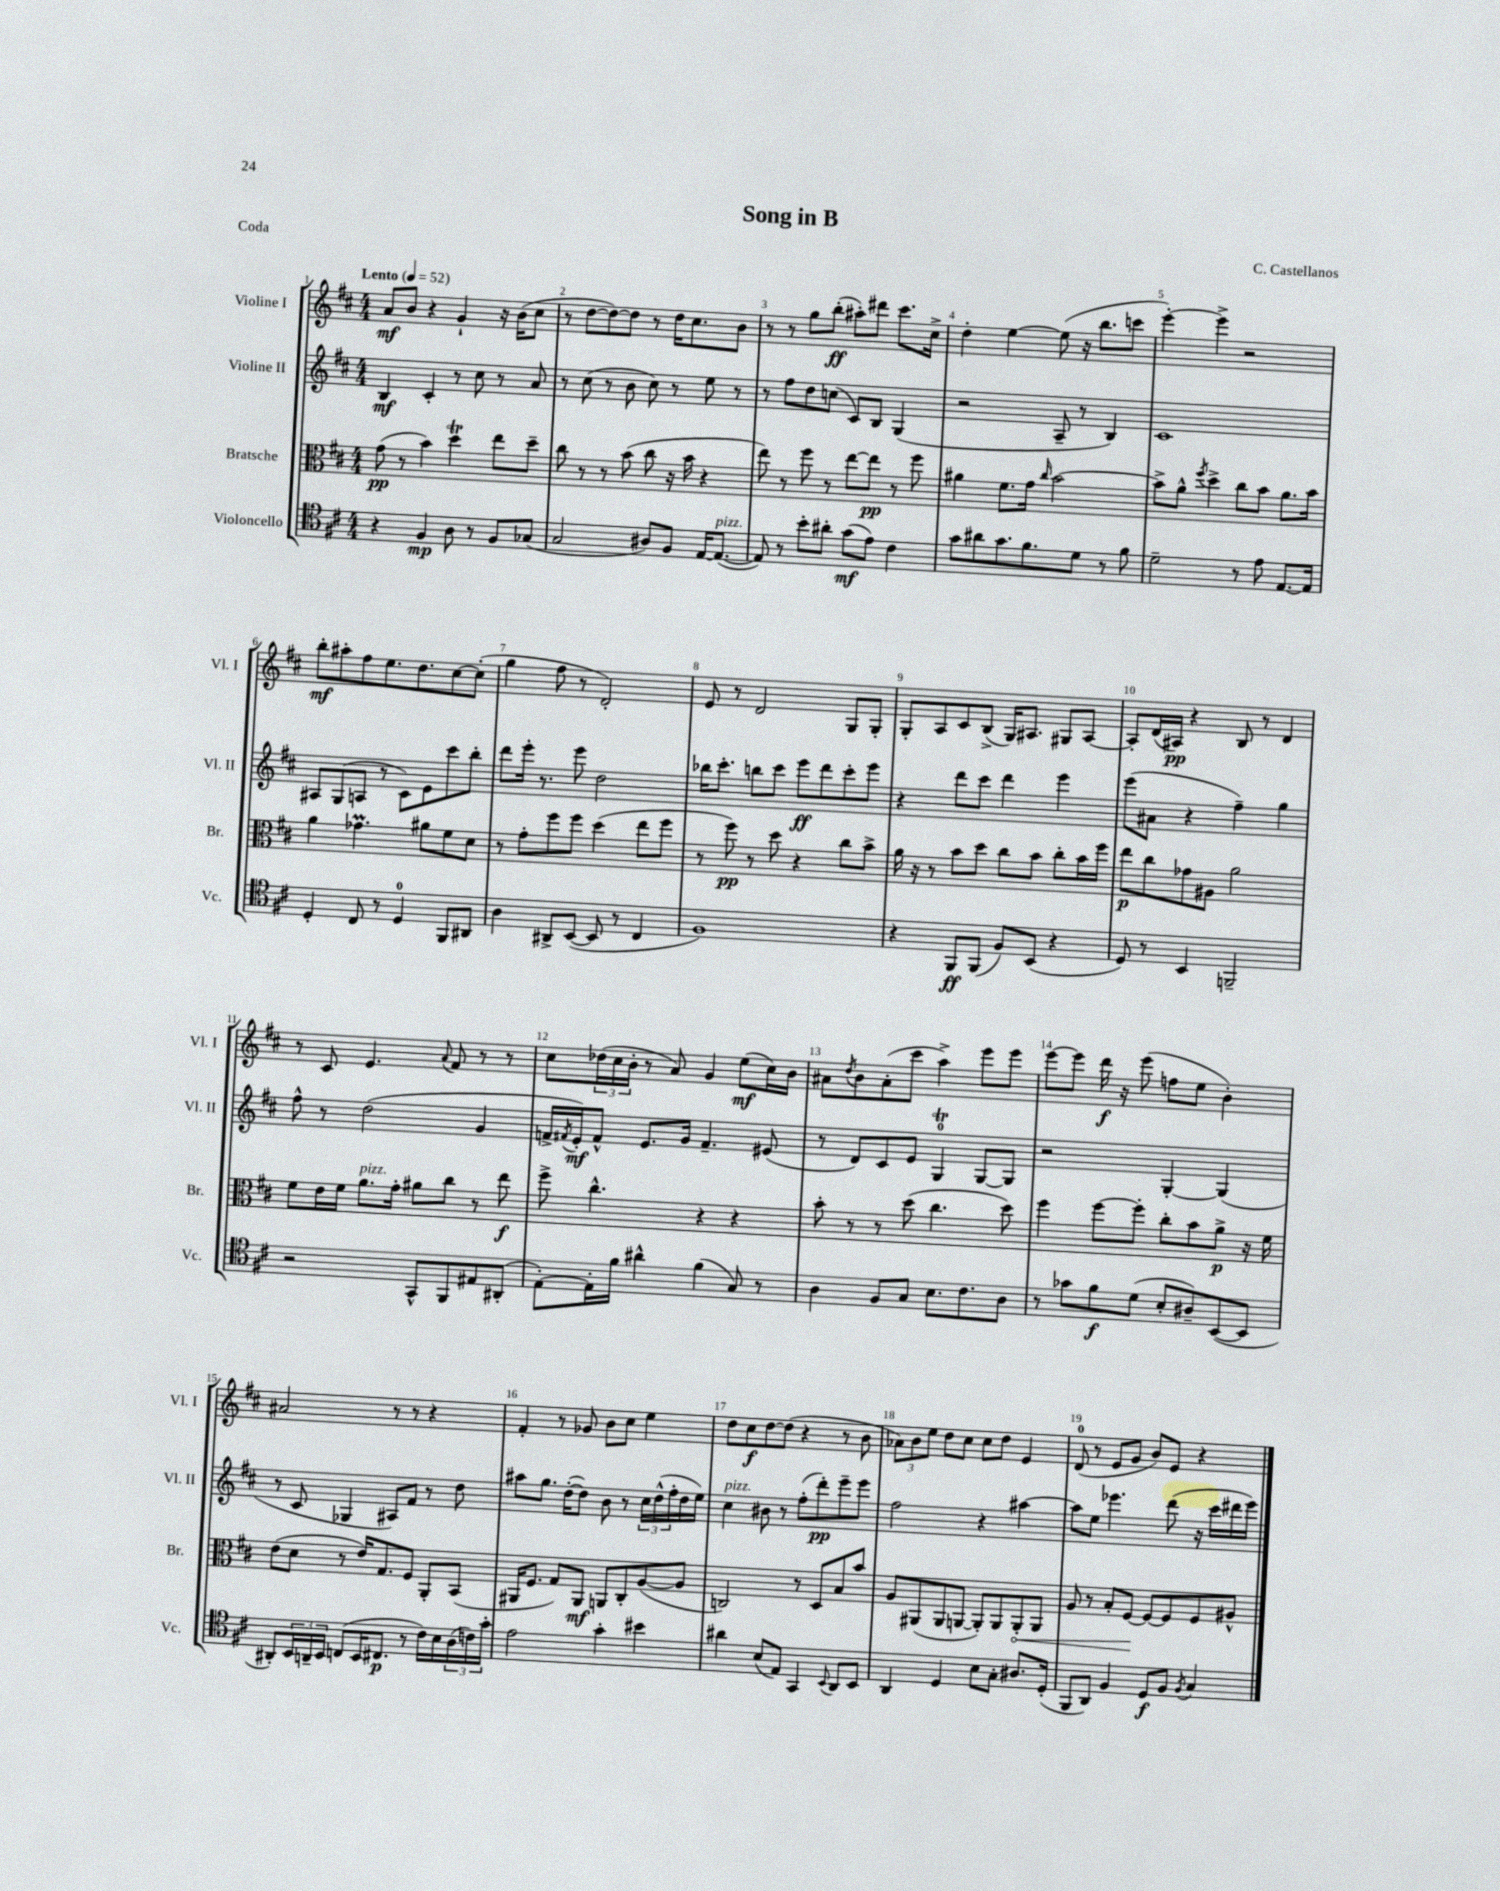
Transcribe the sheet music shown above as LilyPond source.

\header { title = "Song in B" composer = "C. Castellanos" piece = "Coda" }
<<
\new StaffGroup <<
\new Staff = "s0" \with { instrumentName = "Violine I" shortInstrumentName = "Vl. I" } {
    \clef treble \key d \major \numericTimeSignature \time 4/4 \tempo "Lento" 4 = 52
    a'8\mf b'8 r4 g'4-! r16 b'16( cis''8 |
    r8 d''8~ d''8~) d''8 r8 d''16 cis''8. b'8 |
    r8 r8 g''8 b''8-.\ff( ais''8-.) dis'''8 cis'''8. cis''16-> |
    d''4-. e''4~ e''8( r16 b''8. c'''8 |
    e'''4~-.) e'''4-> r2 |
    b''8-.\mf ais''8-. fis''8 e''8. d''8. cis''8~ cis''8-.( |
    g''4 fis''8 r8 d'2-.) |
    e'8 r8 d'2 g8 g8-. |
    g8-. a8 cis'8 b8->( g16) ais8. gis8 ais8~ |
    ais8-. d'16( ais16\pp) r4 b8 r8 d'4 |
    r8 cis'8 e'4. \appoggiatura { a'8 } fis'8 r8 r8 |
    cis''8 \tuplet 3/2 { des''16( cis''16 b'16-. } r8 a'8) g'4 e''8\mf( cis''16) b'16 |
    ais'8 \acciaccatura { d''8 } b'8 ais'8-.( cis'''8 a''4->) e'''8 e'''8 |
    e'''8~ e'''8 d'''16\f r16 e'''8( f''8 e''8 b'4-.) |
    ais'2 r8 r8 r4 |
    fis'4-. r8 ges'8 b'8 cis''8 e''4 |
    d''8 cis''8\f d''8~ d''8( r4 r8 b'8 |
    \tuplet 3/2 { aes'8) b'8 e''8 } d''8 cis''8 cis''8 d''8 e'4 |
    d'8-0( r8 e'8 g'8 b'8) e'8 r4 \bar "|." |
}
\new Staff = "s1" \with { instrumentName = "Violine II" shortInstrumentName = "Vl. II" } {
    \clef treble \key d \major \numericTimeSignature \time 4/4
    b4\mf cis'4-. r8 cis''8 r8 a'8 |
    r8 cis''8( r8 b'8 cis''8) r8 e''8 r8 |
    r8 fis''8 d''8 c''8( cis'8) b8 g4( |
    r2 a8-- r8 b4) |
    cis'1 |
    ais8 g8( a8 r8 cis'8) e'8 cis'''8 b''8-. |
    d'''8 e'''16-. r8. e'''8 d''2 |
    bes''16 cis'''8.-. b''8 cis'''8 e'''8\ff d'''8 cis'''8-. e'''8 |
    r4 d'''8 cis'''8 d'''4 e'''4 |
    e'''8( ais'8 r4 fis''4--) g''4 |
    fis''8-^ r8 d''2( g'4 |
    f'16-> \acciaccatura { fis'8 } e'16-.\mf) fis'8-^ e'8. g'16 fis'4.-- eis'8( |
    r8 d'8) cis'8 e'8 g4-0\trill g8~ g8 |
    r2 g4~-. g4( |
    r8 cis'8 ges4 ais8) fis'8 r8 d''8 |
    ais''8 g''8. d''16~-.( d''8) b'8 r8 \tuplet 3/2 { cis''16 d''16-^( fis''16-. } d''16 e''16) |
    cis''4^\markup { \italic "pizz." } bis'8 r8 fis''8-.( d'''8-.\pp) e'''8-- e'''8 |
    fis''2 r4 ais''4~ |
    ais''8 e''8 ees'''4. d'''8( r16 cis'''16 dis'''16 ees'''16) \bar "|." |
}
\new Staff = "s2" \with { instrumentName = "Bratsche" shortInstrumentName = "Br." } {
    \clef alto \key d \major \numericTimeSignature \time 4/4
    g'8\pp( r8 b'4) d''4\trill e''8 d''8-- |
    cis''8 r8 r8 b'8( cis''8 r16 b'16 r4 |
    e''8) r8 fis''8 r8 e''8~ e''8\pp r8 fis''8 |
    ais'4 fis'8. g'16 \grace { cis''16 } b'2~ |
    b'8-> a'8-^ \acciaccatura { fis''8 } d''4-> cis''8 b'8 a'8. b'16 |
    a'4 ges'4.\prall ais'8 fis'8 d'8 |
    r8 g'8-. fis''8 fis''8 d''4( e''8 fis''8 |
    r8 fis''8\pp) r8 d''8 r4 cis''8 b'8-> |
    a'16 r16 r8 b'8 d''8 cis''8 b'8 cis''8-. b'16 fis''16 |
    e''8\p cis''8 ges'8 ais8 a'2 |
    fis'8 e'16 fis'16 a'8.^\markup { \italic "pizz." } g'16-. ais'8 cis''8 r8 e''8\f |
    fis''8-> cis''4.-^ r4 r4 |
    b'8-. r8 r8 d''8( cis''4. d''8) |
    fis''4 fis''8~ fis''8-. cis''8-. b'8 a'8->\p r16 fis'16 |
    e'8( d'8 r8 e'16) g8. fis8 a,8-. b,8( |
    ais,16 fis8. g8) ais,8\mf a,8 cis8-. a8~( a8 |
    c2) r8 d8 b8 b'8 |
    a8 ais,8( ais,8 a,8~ a,8-.) a,8 \once \override Hairpin.circled-tip = ##t a,8-.\< a,8 |
    a8 r8 b8-. fis8~\! fis8~ fis8 fis8 ais8-^ \bar "|." |
}
\new Staff = "s3" \with { instrumentName = "Violoncello" shortInstrumentName = "Vc." } {
    \clef tenor \key d \major \numericTimeSignature \time 4/4
    r4 fis4\mp a8 r8 fis8 ges8( |
    g2 ais8) fis8 e16~ e8.~^\markup { \italic "pizz." }( |
    e8) r8 b'8-. ais'8-. g'8\mf( e'8) cis'4 |
    g'8 ais'8 g'8. fis'8. d'8 r8 fis'8 |
    d'2-- r8 e'8 e8.~ e16 |
    d4-. cis8 r8 d4-0 fis,8 ais,8 |
    a4 ais,8-> b,8~( b,8 r8 cis4 |
    fis1) |
    r4 fis,8\ff fis,8( fis8) b,8( r4 |
    d8) r8 b,4 f,2-- |
    r2 g,8-^ fis,8 eis8 ais,8-.( |
    e8~-.) e16-. fis'16 ais'4-^ fis'4( g8) r8 |
    a4 fis8 g8 b8. cis'8. a8 |
    r8 ges'8 fis'8\f d'8( b8-. ais8--) b,8~( b,8 |
    ais,8-.) \tuplet 3/2 { b,16 a,16-- b,16 } c8( b,16 cis8.\p r8 cis'16) b16 \tuplet 3/2 { a16( c'16) g'16-. } |
    e'2 g'4-. bis'4 |
    ais'4 b8( e8) g,4 \appoggiatura { b,8 } a,8 b,8 |
    a,4 d4 b8 g8-. ais8. d16-.( |
    fis,8 a,8) fis4 d8\f fis8 \acciaccatura { fis8 } g4 \bar "|." |
}
>>
>>
\layout { \context { \Score \override BarNumber.break-visibility = ##(#f #t #t) barNumberVisibility = #all-bar-numbers-visible } }
